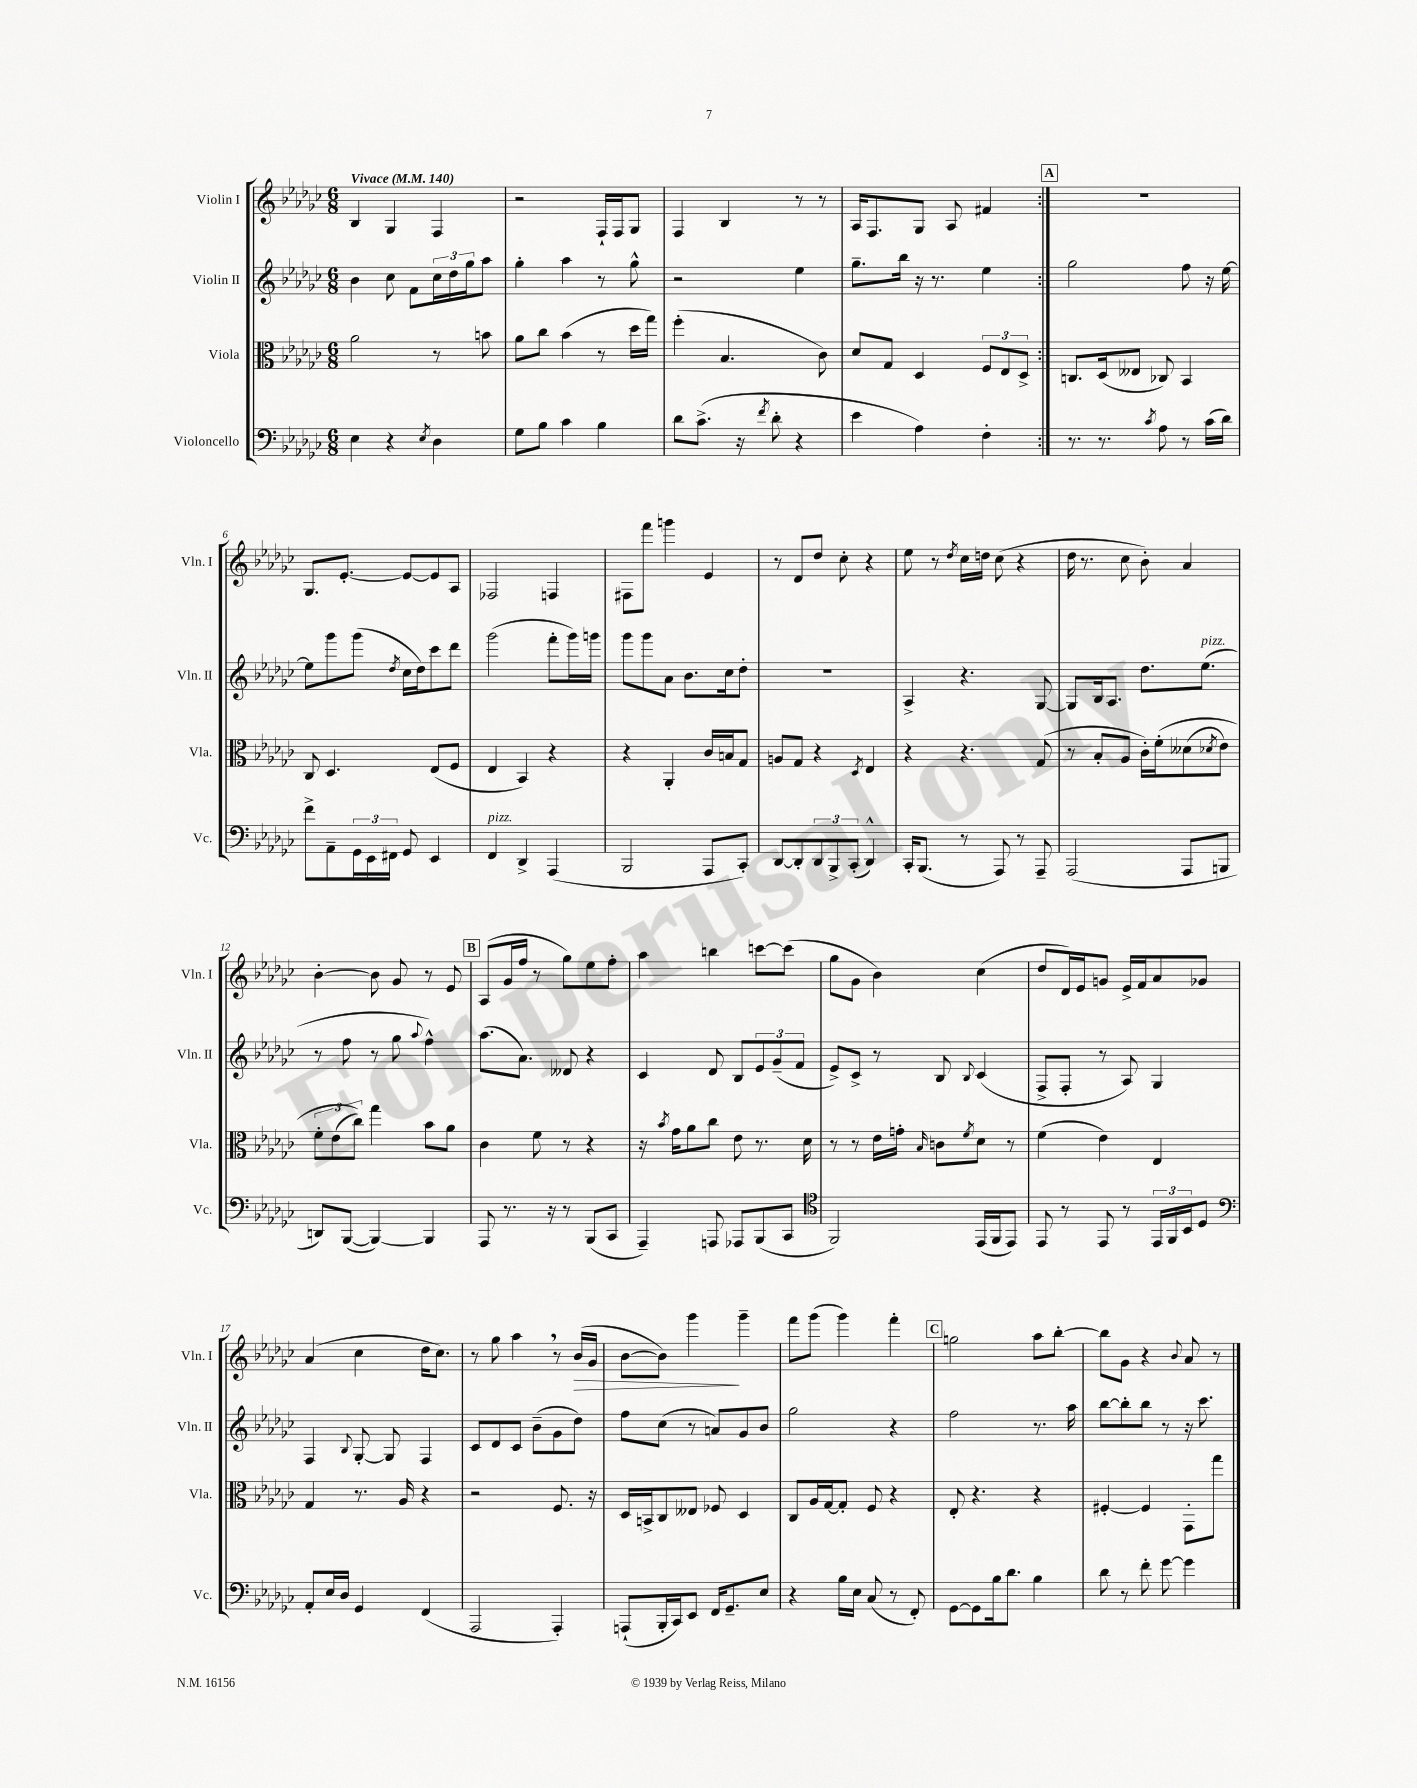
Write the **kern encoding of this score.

**kern	**kern	**kern	**kern
*staff4	*staff3	*staff2	*staff1
*clefF4	*clefC3	*clefG2	*clefG2
*k[b-e-a-d-g-c-]	*k[b-e-a-d-g-c-]	*k[b-e-a-d-g-c-]	*k[b-e-a-d-g-c-]
*M6/8	*M6/8	*M6/8	*M6/8
*MM140	*MM140	*MM140	*MM140
4E-	2a-	4b-	4B-
4r	.	8cc-	4G-
.	.	8f	.
8qE-	.	.	.
4D-	8r	24cc-	4F
.	.	24dd-	.
.	.	24gg-	.
.	8b	8aa-	.
=	=	=	=
8G-	8a-	4gg-'	2r
8B-	8cc-	.	.
4c-	(4b-	4aa-	.
4B-	8r	8r	16F`
.	.	.	16F
.	16dd-	8gg-^^	8G-
.	16gg-)	.	.
=	=	=	=
8d-	(4ff'	2r	4F
(8.c-^	.	.	.
.	4.B-	.	4B-
16r	.	.	.
8qf	.	.	.
8d-'	.	.	.
4r	.	4ee-	8r
.	8c-)	.	8r
=	=	=	=
4e-	8d-	8.gg-~	16A-
.	.	.	8.F
.	8G-	.	.
.	.	16bb-	.
4A-)	4D-	16r	8G-
.	.	8.r	.
.	.	.	8A-
4F'	12F	4ee-	4f#
.	12E-	.	.
.	12D-^	.	.
=:|!	=:|!	=:|!	=:|!
8.r	8.C	2gg-	2.r
8.r	(16D-	.	.
.	8E--	.	.
8qc-	.	.	.
8A-	8C-)	.	.
8r	4BB-	8ff	.
(16c-	.	16r	.
16d-)	.	[16ee-	.
=	=	=	=
8f^	8C-	8ee-]	8.G-
8AA-~	4.D-	8ggg-	.
.	.	.	[8.e-'
24GG-	.	(8ggg-	.
24EE-	.	.	.
24FF#	.	.	.
.	.	8qdd-	.
8GG-	.	16cc-	8e-_
.	.	16dd-)	.
4EE-	(8E-	8ccc-	8e-]
.	8F	8ddd-	8A-
=	=	=	=
4FF	4E-	(2ggg-	2F-
4DD-^	4BB-)	.	.
(4AAA-	4r	8fff'	4F
.	.	16ggg-)	.
.	.	16ggg	.
=	=	=	=
2BBB-	4r	8ggg-	8F#
.	.	8ggg-	8fff
.	4AA-'	8a-	4ggg
.	.	8.b-	.
8AAA-	16c-	.	4e-
.	16B	16cc-	.
8CC-')	8G-	8dd-'	.
=	=	=	=
[8DD-	8A	2.r	8r
8DD-']	8G-	.	8d-
12DD-	4r	.	8dd-
12BBB-^	.	.	.
.	.	.	8cc-'
(12CC-'	.	.	.
.	8qD-	.	.
4DD-^^)	4E-	.	4r
=	=	=	=
16CC-'	4r	4A-^	8ee-
(8.BBB-	.	.	.
.	.	.	8r
.	.	.	8qdd-
8r	4.r	4.r	16cc-
.	.	.	16dd
8AAA-)	.	.	(8cc-
8r	.	.	4r
8AAA-~	(8G-	[8G-	.
=	=	=	=
(2AAA-	8r	8G-]	16dd-
.	.	.	8.r
.	8B-'	16B-	.
.	.	8.A-	.
.	8A-	.	8cc-
.	16c-')	8.dd-	8b-')
.	&(16f'	.	.
8AAA-	(8d--	.	4a-
.	.	(8.ee-	.
.	8qd-	.	.
8BBB	8e-)	.	.
=	=	=	=
8DD)	12f'	8r	[4b-'
.	(12e-	.	.
([8BBB-	.	8ff	.
.	12cc-)&)	.	.
4BBB-_)	4gg-	8r	8b-]
.	.	8gg-	8g-
.	.	8qqaa-	.
4BBB-]	8b-	4ff^^)	8r
.	8a-	.	8e-
=	=	=	=
8AAA-	4c-	(8.aa-	(8A-
8.r	.	.	16g-
.	.	8.a-)	16ff
.	8f	.	8r
16r	.	.	.
8r	8r	8d--	8gg-)
(8BBB-	4r	4r	8ee-
8CC-	.	.	8ff'
=	=	=	=
4AAA-~)	16r	4c-	4aa-
.	8qb-	.	.
.	16g-	.	.
.	8a-	.	.
8AAA	8cc-	8d-	4bb
8AAA-	8e-	8B-	.
(8BBB-	8.r	12e-	[8ccc
.	.	(12g-~	.
8CC-	.	.	(8ccc]
.	.	12f	.
.	16d-	.	.
=	=	=	=
*clefC4	*	*	*
2FF)	8r	8e-^)	8gg-
.	8r	8c-^	8g-
.	16e-	8r	4b-)
.	16g'	.	.
.	16qqB-	.	.
.	8c	8B-	.
.	8qf	8qqB-	.
(16EE-	8d-	(4c-	(4cc-
16FF	.	.	.
8EE-)	8r	.	.
=	=	=	=
8EE-	(4f	8F^	8dd-
8r	.	8F'	16d-)
.	.	.	16e-
8EE-	4e-)	8r	8g
8r	.	8A-)	16e-^
.	.	.	16f
24EE-	4E-	4G-	8a-
24FF	.	.	.
24BB-	.	.	.
8D-	.	.	8g-
=	=	=	=
*clefF4	*	*	*
8AA-'	4G-	4F	(4a-
16E-	.	.	.
16D-	.	.	.
.	.	8qqB-	.
4GG-	8.r	[8G-'	4cc-
.	.	8G-]	.
.	16A-	.	.
(4FF	4r	4F	16dd-
.	.	.	8.cc-)
=	=	=	=
2AAA-	2r	8c-	8r
.	.	8d-	8gg-
.	.	8c-	4aa-
.	.	(8b-~	.
4AAA-')	8.F	8g-	8r
.	.	8dd-)	(16b-
.	16r	.	16g-
=	=	=	=
(8AAA`	16D-	8ff	[8b-
.	16BB^	.	.
16BBB-'	8C-	(8cc-	8b-])
16CC-)	.	.	.
8EE-	8E--	8r	4ggg-
16FF	8F-	8a)	.
8.GG-~	.	.	.
.	4D-	8g-	4ggg-~
8E-	.	8b-	.
=	=	=	=
4r	8C-	2gg-	8fff
.	16A-	.	(8ggg-
.	[16G-	.	.
16B-	8G-']	.	4ggg-)
16E-	.	.	.
(8C-	8F	.	.
8r	4r	4r	4fff'
8FF')	.	.	.
=	=	=	=
[8GG-	8E-'	2ff	2gg
8GG-]	4.r	.	.
16B-	.	.	.
8.d-	.	.	.
4B-	4r	8.r	8aa-
.	.	.	[8bb-'
.	.	16aa-	.
=	=	=	=
8d-	[4F#'	[8bb-	8bb-]
8r	.	8bb-']	8g-
8f'	4F#]	8bb-	4r
[8g-	.	8r	.
.	.	.	8qqb-
4g-]	8GG-'	16r	8a-
.	.	8.ccc-	.
.	8gg-	.	8r
==	==	==	==
*-	*-	*-	*-
